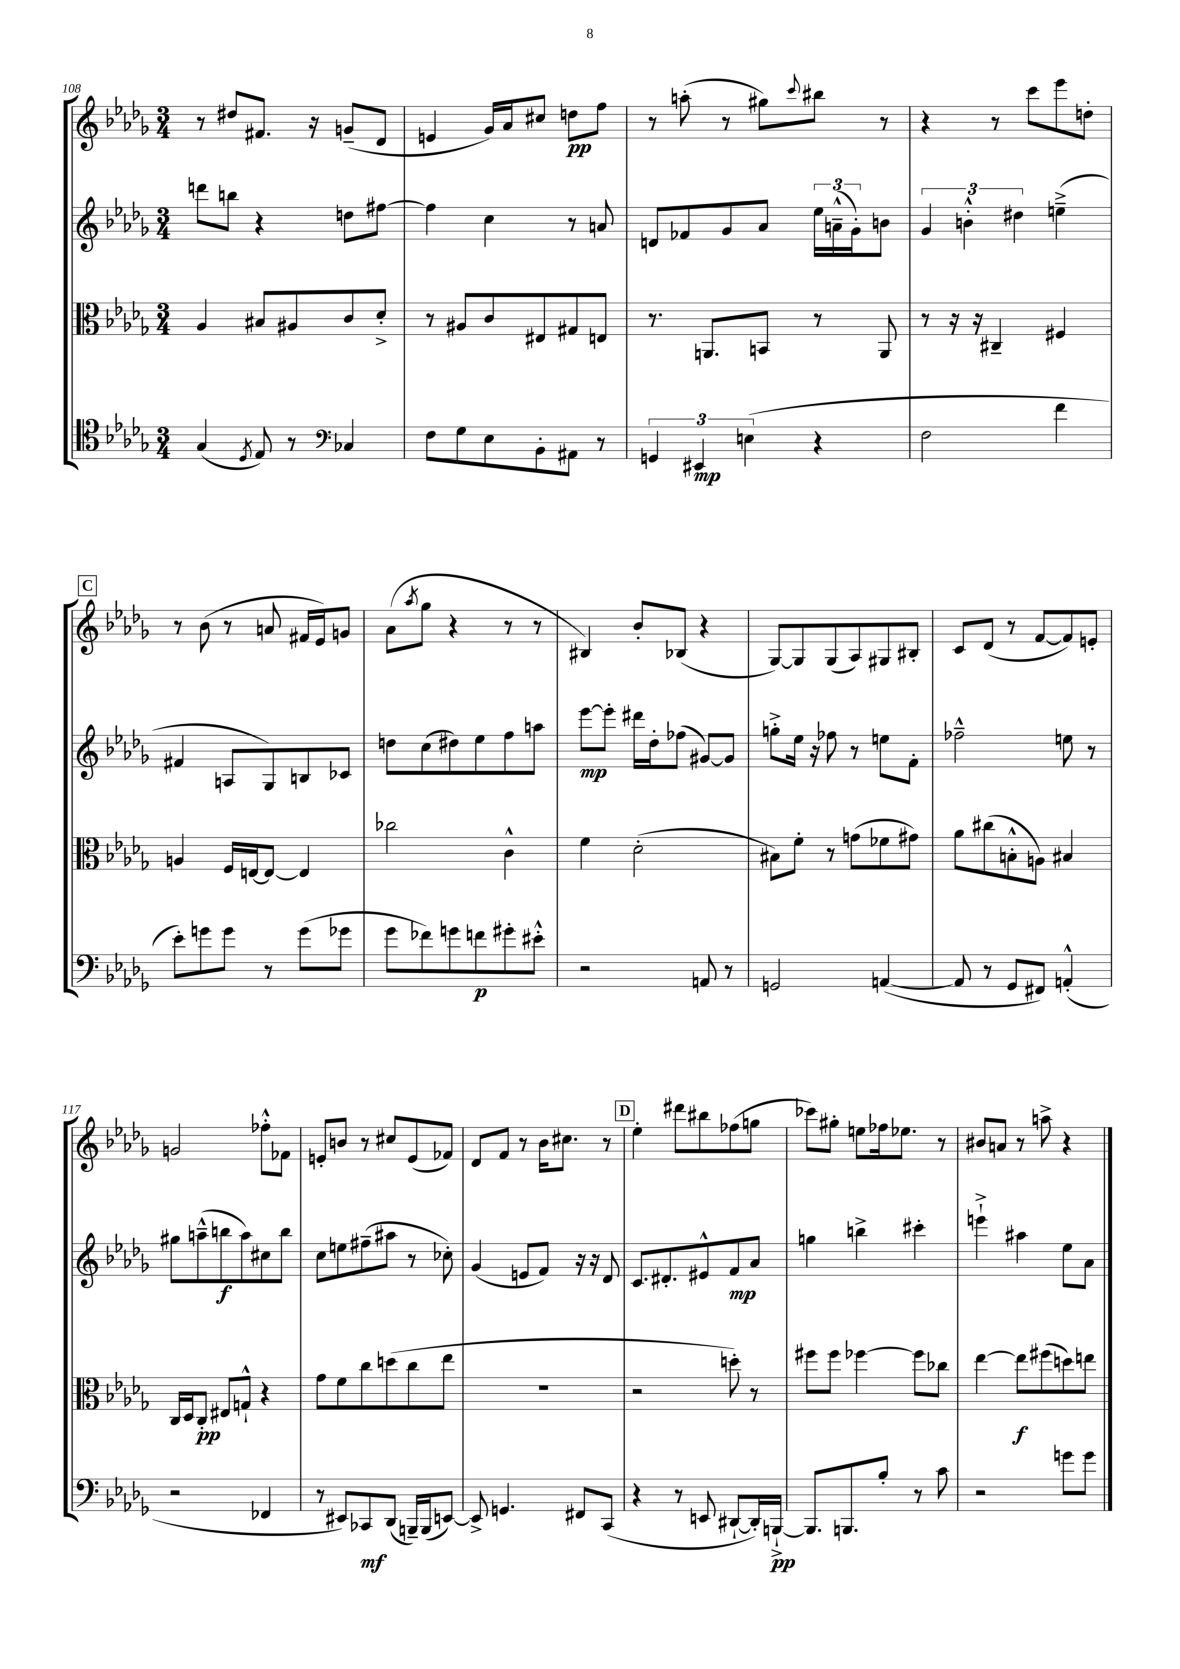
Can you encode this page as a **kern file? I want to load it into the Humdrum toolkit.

**kern	**dynam	**kern	**dynam	**kern	**dynam	**kern	**dynam
*part4	*part4	*part3	*part3	*part2	*part2	*part1	*part1
*staff4	*staff4	*staff3	*staff3	*staff2	*staff2	*staff1	*staff1
*clefC4	*	*clefC3	*	*clefG2	*	*clefG2	*
*k[b-e-a-d-g-]	*	*k[b-e-a-d-g-]	*	*k[b-e-a-d-g-]	*	*k[b-e-a-d-g-]	*
*M3/4	*	*M3/4	*	*M3/4	*	*M3/4	*
=108	=108	=108	=108	=108	=108	=108	=108
(4G-/	.	4A-/	.	8dddn\L	.	8r	.
.	.	.	.	8bbn\J	.	8dd#X/L	.
8qD-/	.	.	.	.	.	.	.
8E-/)	.	8B#X/L	.	4r	.	8.f#X/J	.
8r	.	8A#X/	.	.	.	.	.
.	.	.	.	.	.	16r	.
*clefF4	*	*	*	*	*	*	*
4C-X/	.	8c/	.	8ddn\L	.	(8gn~/L	.
.	.	8d-'^/J	.	[8ff#X\J	.	8d-/J	.
=109	=109	=109	=109	=109	=109	=109	=109
8F\L	.	8r	.	4ff#\]	.	4en/	.
8G-\	.	8A#X/L	.	.	.	.	.
8E-\	.	8c/	.	4cc\	.	16g-/LL)	.
.	.	.	.	.	.	16a-/J	.
8BB-'\	.	8E#X/	.	.	.	8cc#X/J	.
8AA#X\J	.	8G#X/	.	8r	.	8ddn\L	pp
8r	.	8En/J	.	8an/	.	8ff\J	.
=110	=110	=110	=110	=110	=110	=110	=110
6GGn/	.	8.r	.	8dn/L	.	8r	.
.	.	.	.	8f-X/	.	(8aan'\	.
6EE#X/	mp	.	.	.	.	.	.
.	.	8.AAn/L	.	.	.	.	.
.	.	.	.	8g-/	.	8r	.
(6En\	.	.	.	.	.	.	.
.	.	8BBn/J	.	8a-/J	.	8gg#X\L)	.
.	.	.	.	.	.	8qqccc/	.
4r	.	8r	.	24ee-\LL	.	8bb#X\J	.
.	.	.	.	(24an~^^\	.	.	.
.	.	.	.	24g-'\J)	.	.	.
.	.	8AA/	.	8bn\J	.	8r	.
=111	=111	=111	=111	=111	=111	=111	=111
2F\	.	8r	.	6g-/	.	4r	.
.	.	16r	.	.	.	.	.
.	.	.	.	6bn'^^\	.	.	.
.	.	16r	.	.	.	.	.
.	.	4C#X~/	.	.	.	8r	.
.	.	.	.	6dd#X\	.	.	.
.	.	.	.	.	.	8ccc\L	.
4f\	.	4F#X/	.	(4een~^\	.	8eee-\	.
.	.	.	.	.	.	8ddn'\J	.
!!LO:LB:g=z
!!LO:REH:place=s1:t=C
=112	=112	=112	=112	=112	=112	=112	=112
8e-'\L)	.	4An/	.	4f#X/	.	8r	.
8gn\	.	.	.	.	.	(8b-\	.
8g\J	.	16F/LL	.	8An/L	.	8r	.
.	.	[16En/J	.	.	.	.	.
8r	.	8E/J_	.	8G-/)	.	8an/	.
(8g\L	.	4E/]	.	8Bn/	.	16f#X/LL	.
.	.	.	.	.	.	16e-/J)	.
8g-X\J	.	.	.	8c-X/J	.	8gn/J	.
=113	=113	=113	=113	=113	=113	=113	=113
8g-\L	.	2cc-X\	.	8ddn\L	.	(8a-\L	.
.	.	.	.	.	.	8qaa-/	.
8f-X\)	.	.	.	(8cc\	.	8gg-\J	.
8gn\	.	.	.	8dd#X\)	.	4r	.
8fn\	p	.	.	8ee-\	.	.	.
8g#X'\	.	4c^^\	.	8ff\	.	8r	.
8e#X'^^\J	.	.	.	8aan\J	.	8r	.
=114	=114	=114	=114	=114	=114	=114	=114
2r	.	4f\	.	[8eee-\L	mp	4B#X/)	.
.	.	.	.	8eee-'\J]	.	.	.
.	.	(2d-'\	.	16ddd#X\LL	.	8b-'/L	.
.	.	.	.	16dd-'\J	.	.	.
.	.	.	.	(8ff-X\J	.	(8B-X/J	.
8AAn/	.	.	.	[8g#X/L)	.	4r	.
8r	.	.	.	8g#/J]	.	.	.
=115	=115	=115	=115	=115	=115	=115	=115
2GGn/	.	8B#X\L)	.	8ggn'^\L	.	[8G-/L)	.
.	.	8f'\J	.	16ee-\Jk	.	8G-/]	.
.	.	.	.	16r	.	.	.
.	.	8r	.	8ff-X\	.	(8G-/	.
.	.	(8gn\L	.	8r	.	8A-/)	.
([4AAn/	.	8f-X\	.	8een\L	.	8G#X/	.
.	.	8g#X\J)	.	8f'\J	.	8B#X'/J	.
=116	=116	=116	=116	=116	=116	=116	=116
8AA/]	.	8a-\L	.	2ff-X~^^\	.	8c/L	.
8r	.	(8cc#X\	.	.	.	(8d-/J	.
8GG-/L	.	8Bn'^^\	.	.	.	8r	.
8FF#X/J)	.	8An\J)	.	.	.	[8f/L	.
(4AAn'^^/	.	4B#X/	.	8een\	.	8f/])	.
.	.	.	.	8r	.	8en'/J	.
!!LO:LB:g=z
=117	=117	=117	=117	=117	=117	=117	=117
2r	.	16C/LL	.	8gg#X\L	.	2gn/	.
.	.	16D-/J	.	.	.	.	.
.	.	8C'/J	pp	(8aan~^^\	.	.	.
.	.	8E#X/L	.	8bbn\	f	.	.
.	.	8Gn`^^/J	.	8aa\)	.	.	.
4FF-X/	.	4r	.	8cc#X\	.	8ff-X'^^\L	.
.	.	.	.	8bb\J	.	8f-X\J	.
=118	=118	=118	=118	=118	=118	=118	=118
8r	.	8g-\L	.	8cc\L	.	8en'/L	.
8EE#X/L)	.	8f\	.	8een\	.	8bn/J	.
8CC-X/	mf	8cc\	.	(8ff#X~\	.	8r	.
(8DD-/J	.	(8ddn\	.	8aa#X\J	.	8cc#X/L	.
16BBBn~/LL)	.	8cc\	.	8r	.	(8e/	.
(16BBB/J	.	.	.	.	.	.	.
[8EEn/J)	.	8ee-\J	.	8cc-X'\)	.	8f-X/J)	.
=119	=119	=119	=119	=119	=119	=119	=119
8EE^/]	.	2.r	.	(4g-/	.	8d-/L	.
4.GGn/	.	.	.	.	.	8f/J	.
.	.	.	.	8en/L	.	8r	.
.	.	.	.	8f/J)	.	16b-\KL	.
.	.	.	.	.	.	8.cc#X\J	.
8FF#X/L	.	.	.	16r	.	.	.
.	.	.	.	16r	.	.	.
(8CC/J	.	.	.	8d-/	.	8r	.
!!LO:REH:place=s1:t=D
=120	=120	=120	=120	=120	=120	=120	=120
4r	.	2r	.	8.c/L	.	4ee-'\	.
.	.	.	.	8.d#X'/	.	.	.
8r	.	.	.	.	.	8ddd#X\L	.
8EEn/	.	.	.	8e#X^^/	.	8bb#X\	.
[8DD#X`/L	.	8ddn'\)	.	8f/	mp	(8ff-X\	.
16DD#'/L])	.	8r	.	8a-/J	.	8ggn\J	.
[16BBBn`^/JJ	pp	.	.	.	.	.	.
=121	=121	=121	=121	=121	=121	=121	=121
8.BBB/L]	.	8ff#X\L	.	4ggn\	.	8ccc-X\L)	.
.	.	8ff#\J	.	.	.	8gg#X'\J	.
8.BBBn/	.	.	.	.	.	.	.
.	.	[4ff-X\	.	4bbn^\	.	8een\L	.
8B-'/J	.	.	.	.	.	16ff-X\k	.
.	.	.	.	.	.	8.ee-X\J	.
8r	.	8ff-\L]	.	4ccc#X'\	.	.	.
8c\	.	8cc-X\J	.	.	.	8r	.
=122	=122	=122	=122	=122	=122	=122	=122
2r	.	[4ee-\	.	4eeen`^\	.	8b#X/L	.
.	.	.	.	.	.	8an/J	.
.	.	8ee-\L]	f	4aa#X\	.	8r	.
.	.	(8ff#X\	.	.	.	8aan^\	.
8gn\L	.	8ddn\)	.	8ee-\L	.	4r	.
8g\J	.	8een\J	.	8a-\J	.	.	.
==	==	==	==	==	==	==	==
*-	*-	*-	*-	*-	*-	*-	*-
